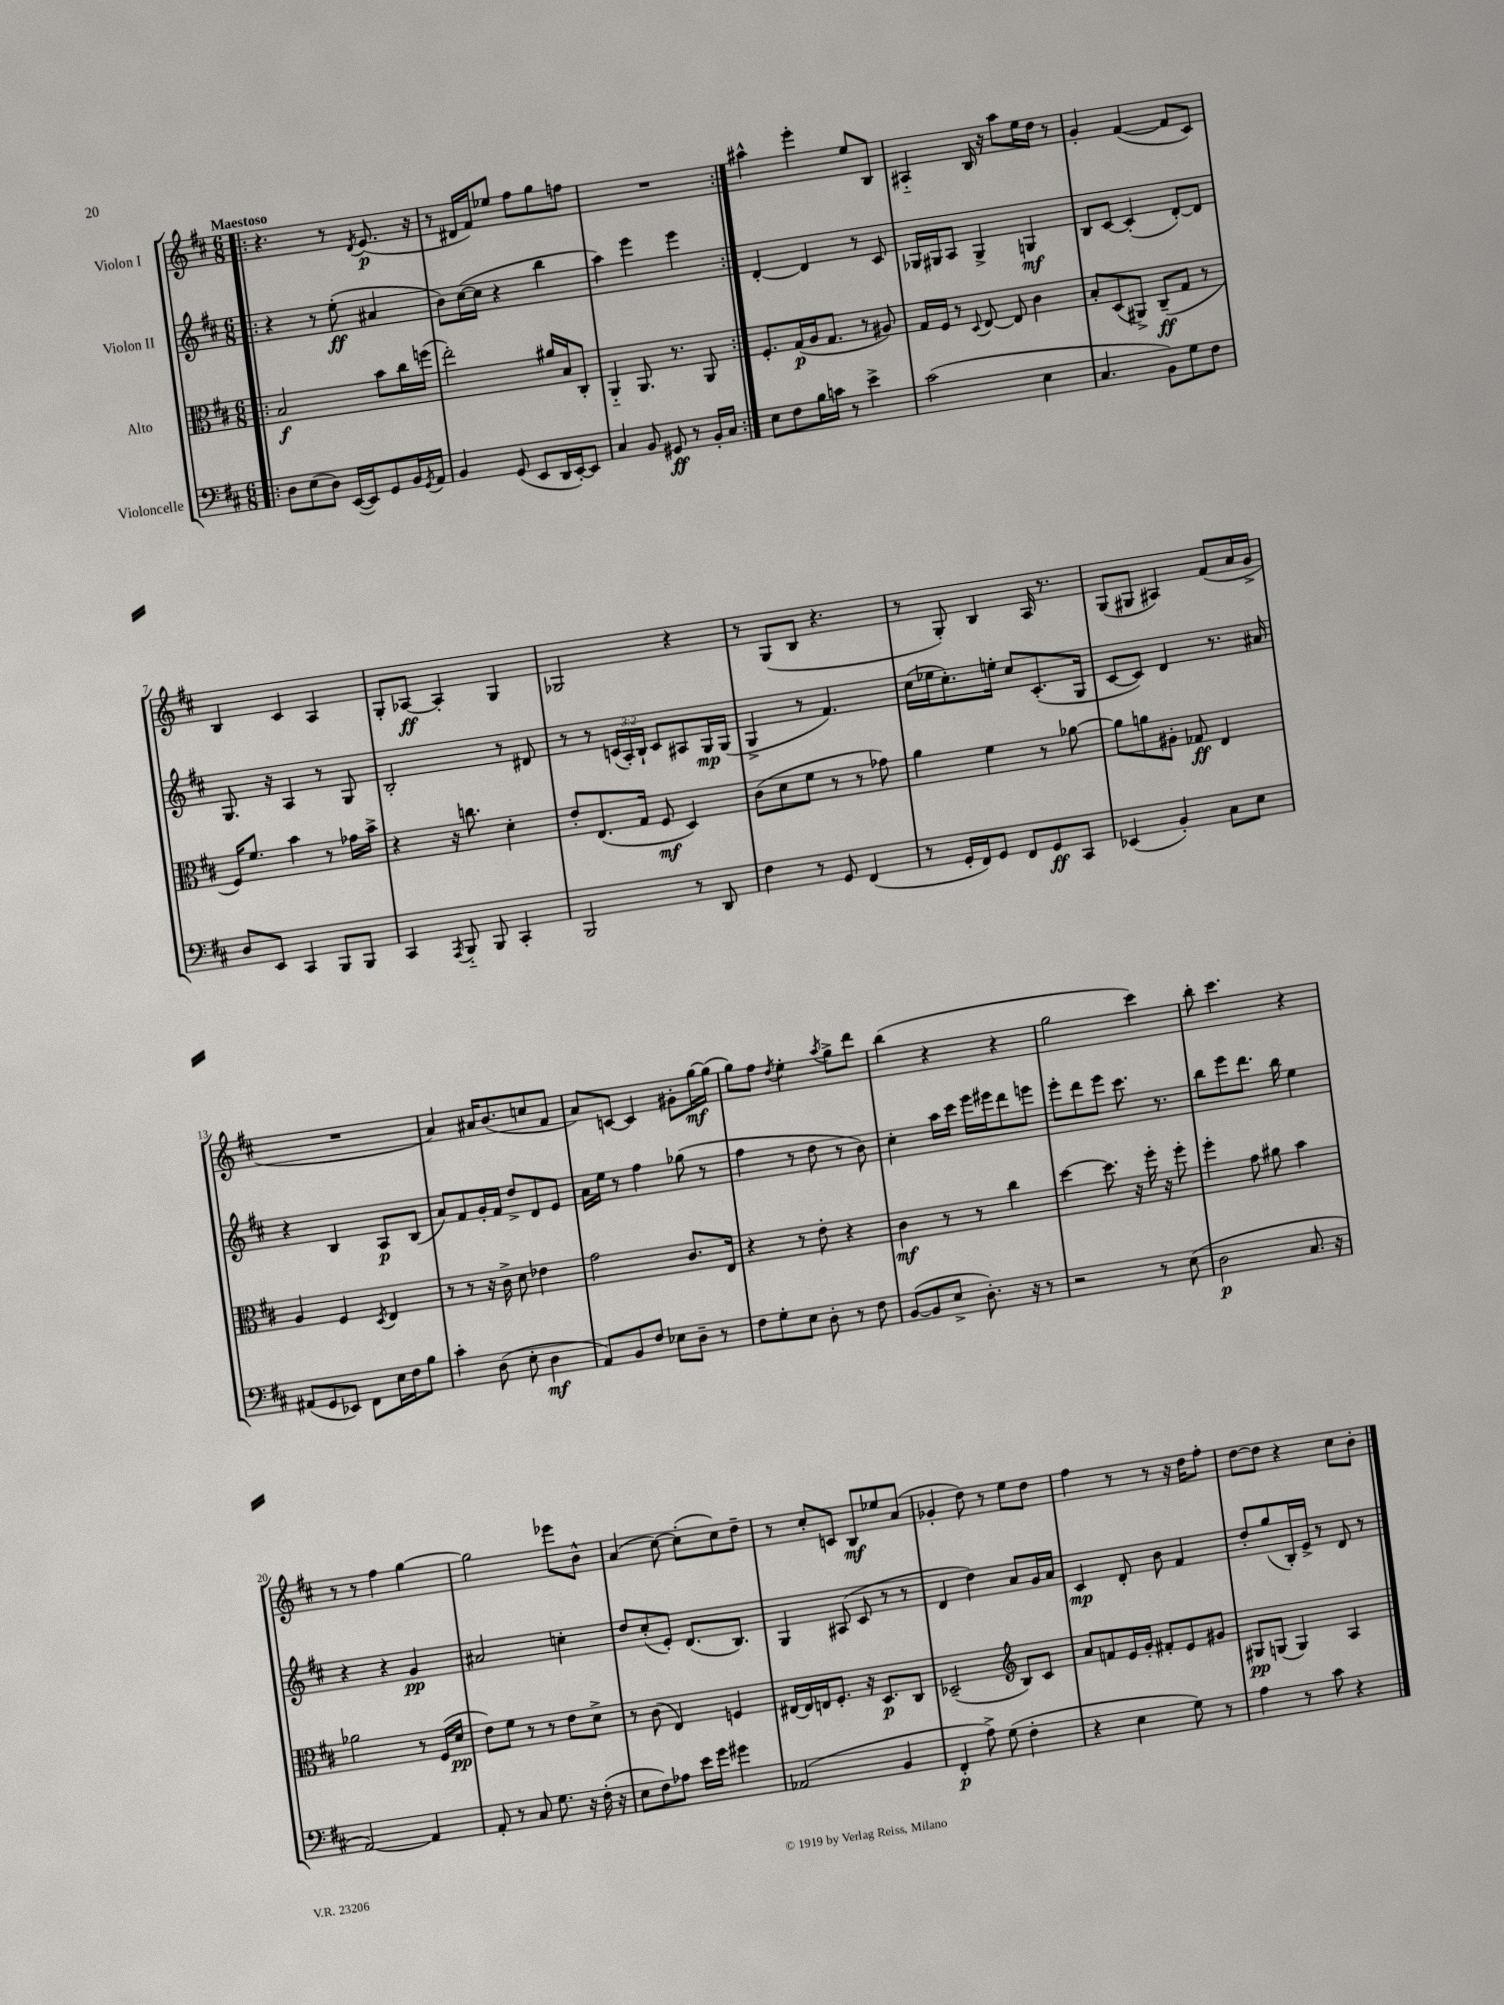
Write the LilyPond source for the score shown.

<<
\new StaffGroup <<
\new Staff = "s0" \with { instrumentName = "Violon I" } {
    \clef treble \key d \major \numericTimeSignature \time 6/8 \tempo "Maestoso"
    \repeat volta 2 { \bar ".|:" r4. r8 \acciaccatura { d'8 } e'8.\p( r16 |
    r8 dis'16 fis'16) ees''8 fis''8 g''8 f''8 |
    R2. | }
    ais''4-^ e'''4-. e''8 b8 |
    ais4-_ b16 r16 a''8 e''16 d''16 r8 |
    g'4-. fis'4~( fis'8 cis'8) |
    b4 cis'4 a4 |
    g8-. aes8~\ff aes4-. g4 |
    ges2 r4 |
    r8 g8( b8 r4. |
    r8 g8-.) b4 a16 r8. |
    g8( gis8 ais4) fis'8( a'16 g'16-> |
    R2. |
    a'4) ais'16 b'8.( c''8 fis'8 |
    a'8) c'8~ c'4 gis'8-. g''16~\mf g''16( |
    g''8) fis''8 \acciaccatura { d''8 } e''4-. \acciaccatura { a''8 } g''8-> d'''8 |
    b''4( r4 r4 |
    g''2 cis'''4) |
    b''8-. cis'''4. r4 |
    r8 r8 fis''4 g''4~ |
    g''2 ees'''8 b'8-^ |
    a'4( cis''8~) cis''8-.( cis''8) d''8-- |
    r8 cis''8-. c'8 b8\mf ees''8 a'8( |
    ges'4-. d''8) r8 e''8 d''8 |
    fis''4 r8 r8 r16 d''16 fis''8-. |
    d''8~ d''8 r4 cis''8 b'8-. \bar "|." |
}
\new Staff = "s1" \with { instrumentName = "Violon II" } {
    \clef treble \key d \major \numericTimeSignature \time 6/8 \override Staff.TupletNumber.text = #tuplet-number::calc-fraction-text
    \repeat volta 2 { \bar ".|:" r4 r8 e''8-.\ff( ais'4 |
    b'8) cis''16~( cis''16 r4 b''4 |
    a''4) e'''4 e'''4 | }
    d'4~-. d'4 r8 cis'8 |
    ges16 gis16 a8 gis4-> g4\mf |
    b8 cis'8~ cis'4-.( d'8~-.) d'8 |
    g8. r16 a4 r8 g8 |
    b2-. r8 dis'8 |
    r8 r8 \tuplet 3/2 { c'16( a16-.) b16-! } c'8 ais8 g16\mp g16( |
    g4-> r8 fis'4.) |
    cis''16( ees''16 cis''8.-.) e''16-. cis''8 cis'8.-.( g16 |
    cis'8~ cis'8) d'4 r8. ais'16 |
    r4 b4 a8\p b8( |
    a'8) fis'8 g'16-. fis'16 d''8-> d'8 e'8 |
    a'16 e''16 r8 fis''4 ges''8( r8 |
    fis''4 r8 d''8 r8 b'8) |
    cis''4-. a''16 cis'''16 e'''16 eis'''16 d'''8 e'''8 |
    e'''8-. d'''8 e'''8 cis'''8. r8. |
    b''8 e'''8 d'''8. b''16 e''4 |
    r4 r4 g'4\pp |
    ais'2 c''4-. |
    d''8 cis''8-.( e'8-.) d'8.( b8.) |
    g4 ais8( cis'8 r8 r8 |
    d'4 d''4) a'8 g'16 a'16 |
    cis'4\mp d'8-. b'8 fis'4 |
    d''8-. g''8( b16-.) e'16-> r8 d'8 r8 \bar "|." |
}
\new Staff = "s2" \with { instrumentName = "Alto" } {
    \clef alto \key d \major \numericTimeSignature \time 6/8
    \repeat volta 2 { \bar ".|:" b2\f b'8 cis''16 f''16( |
    e''2-.) ais'16 b16 cis8-. |
    a,4-_ a,8. r8. a,8 | }
    fis8.-. g16\p( a16 g8. r8 ais8) |
    g16 fis16 r8 \appoggiatura { d8 } e8~ e8 cis'4 |
    b8-. d8( ais,8->) cis8--\ff( g8 r8 |
    fis16) fis'8. b'4 r8 ges'16 b'16-> |
    r4 r16 c''8. d'4-. |
    e'8-. e8.( g16 fis8\mf d4) |
    cis'8( d'8 fis'8 r8 r8 ges'8) |
    a'4 fis'4 r8 aes'8~ |
    aes'8 a'8 ais8-. ges8\ff e4 |
    a4 fis4 \acciaccatura { d8 } e4 |
    r8 r8 r16 cis'16-> d'8 ees'4 |
    g'2 cis'8. e16 |
    r4 r8 e'8-. r4 |
    cis'4\mf r8 r8 cis''4 |
    d''4~ d''8. r16 fis''16-. r16 fis''8-. |
    fis''4-. g'8 ais'8 b'4 |
    aes'2 r8 fis16( d'16\pp |
    e'8) fis'8 r8 r8 e'8 d'8-> |
    r8 cis'8( e4) f4 |
    eis16~ eis16 e16 fis8.-. r16 d8.\p cis8 |
    des2--( \clef treble b8) cis'8 |
    a'8 f'8 e'16 g'16-. fis'8-. e'8 gis'8 |
    gis8\pp g8( g4) a4 \bar "|." |
}
\new Staff = "s3" \with { instrumentName = "Violoncelle" } {
    \clef bass \key d \major \numericTimeSignature \time 6/8
    \repeat volta 2 { \bar ".|:" d8 e8( d8) e,16~( e,16) g,8 b,16 \acciaccatura { g,8 } a,16 |
    b,4 g,8( e,8 d,16 e,16~-.) e,8 |
    cis4 b,8 gis,8\ff r8 b,16-. cis16 | }
    e8 fis8 b16 c'16 r8 e'4-> |
    cis'2( e4 |
    cis4. b,8) g8 fis8 |
    d8 e,8 cis,4 b,,8 b,,8 |
    cis,4 \acciaccatura { a,,8 } b,,8-_ b,,8 cis,4-. |
    b,,2 r8 d,8 |
    fis4 r8 g,8 fis,4( |
    r8 g,16-. fis,16) g,8 fis,8 g,8\ff cis,8 |
    ees,4( b,4-.) cis8 e8 |
    ais,8( g,8 ees,8) fis,8 e16 fis16 b8 |
    cis'4-. d8( e8-. d4\mf |
    a,8) b,8 fis8 ees8 d8-- r8 |
    fis8 g8-. e8 d8-. r8 fis8 |
    b,8~( b,8 e8-> d8.-.) r16 r8 |
    r2 r8 e8( |
    d2\p cis8. r16 |
    a,2~) a,4 |
    a,8-. r8 cis8 g8. r16 fis16-.( r16 |
    e8 fis8) aes8 e'16 g'16 gis'4 |
    aes,2( b,4 |
    fis,4-.\p a8->) g8( fis4-. |
    r4 e4 g8) r8 |
    a4 r8 cis'8 r4 \bar "|." |
}
>>
>>
